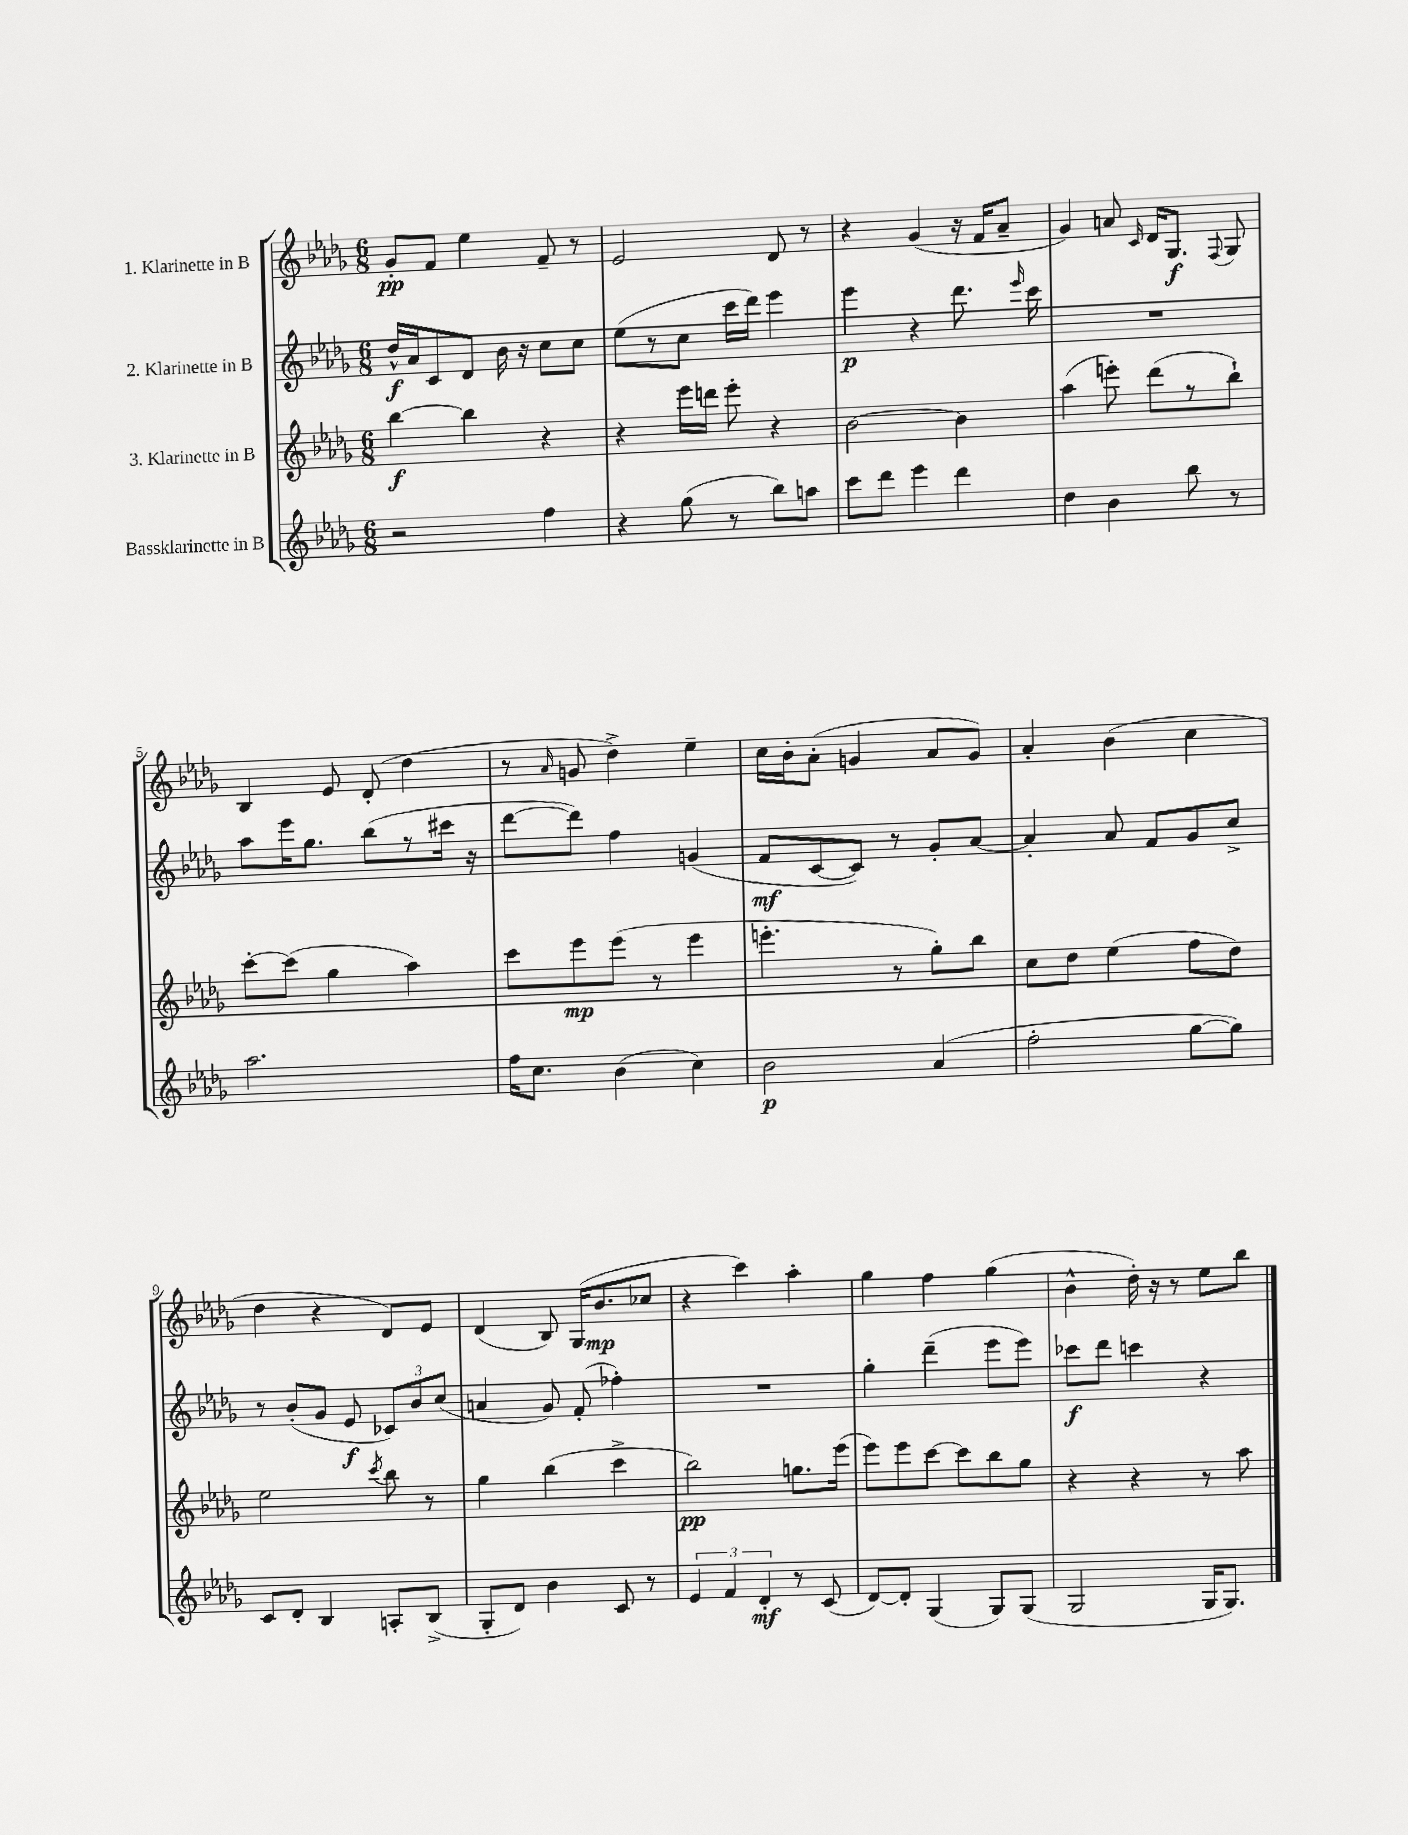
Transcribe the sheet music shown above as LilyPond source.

<<
\new StaffGroup <<
\new Staff = "s0" \with { instrumentName = "1. Klarinette in B" } {
    \clef treble \key des \major \numericTimeSignature \time 6/8
    \autoBeamOff ges'8[-.\pp f'8] ees''4 f'8-- r8 |
    ees'2 des'8 r8 |
    r4 ges'4( r16 f'16[ aes'8]-- |
    ges'4) a'8 \grace { c'16 } des'16[ ges8.]\f \appoggiatura { f8 } ges8 |
    bes4 ees'8 des'8-.( des''4 |
    r8 \grace { aes'16 } g'8 des''4->) ees''4-- |
    c''16[ bes'16-. aes'8]-.( g'4 aes'8[ g'8]) |
    aes'4-. bes'4( c''4 |
    des''4 r4 des'8[) ees'8] |
    des'4( bes8) ges16[( bes'8.\mp ces''8] |
    r4 c'''4) aes''4-. |
    ges''4 f''4 ges''4( |
    bes'4-^ des''16-.) r16 r8 ees''8[ bes''8] \bar "|." |
}
\new Staff = "s1" \with { instrumentName = "2. Klarinette in B" } {
    \clef treble \key des \major \numericTimeSignature \time 6/8
    \autoBeamOff des''16[-^\f aes'16 c'8 des'8] bes'16 r16 c''8[ c''8] |
    ees''8[( r8 c''8] c'''16[ des'''16]) ees'''4 |
    ees'''4\p r4 des'''8. \grace { ees'''16 } c'''16 |
    R2. |
    aes''8[ ees'''16 ges''8.] bes''8[( r8 cis'''16] r16 |
    des'''8[~ des'''8]) f''4 g'4( |
    f'8[\mf c'8~ c'8]) r8 ges'8[-. aes'8]~ |
    aes'4-. aes'8 f'8[ ges'8 c''8]-> |
    r8 bes'8[-.( ges'8] ees'8\f \tuplet 3/2 { ces'8[) bes'8 c''8]( } |
    a'4 ges'8) f'8-.( fes''4-.) |
    R2. |
    ges''4-. des'''4--( ees'''8[ ees'''8]) |
    ces'''8[\f des'''8] c'''4 r4 \bar "|." |
}
\new Staff = "s2" \with { instrumentName = "3. Klarinette in B" } {
    \clef treble \key des \major \numericTimeSignature \time 6/8
    \autoBeamOff bes''4~\f bes''4 r4 |
    r4 ees'''16[ d'''16] ees'''8-. r4 |
    bes'2~ bes'4 |
    aes''4( e'''8-.) des'''8[( r8 bes''8]-!) |
    c'''8[~-. c'''8]( ges''4 aes''4) |
    c'''8[ ees'''8\mp ees'''8]( r8 ees'''4 |
    e'''4.-. r8 ges''8[-.) bes''8] |
    c''8[ des''8] ees''4( f''8[ des''8]) |
    ees''2 \acciaccatura { c'''8 } bes''8 r8 |
    ges''4 bes''4( c'''4-> |
    bes''2\pp) g''8.[ ees'''16]( |
    ees'''8[) ees'''8 c'''8]~ c'''8[ bes''8 ges''8] |
    r4 r4 r8 aes''8 \bar "|." |
}
\new Staff = "s3" \with { instrumentName = "Bassklarinette in B" } {
    \clef treble \key des \major \numericTimeSignature \time 6/8
    \autoBeamOff r2 f''4 |
    r4 ges''8( r8 bes''8[) a''8] |
    c'''8[ des'''8] ees'''4 des'''4 |
    des''4 bes'4 bes''8 r8 |
    aes''2. |
    f''16[ c''8.] bes'4( c''4) |
    bes'2\p aes'4( |
    f''2-. ges''8[~ ges''8]) |
    c'8[ des'8]-. bes4 a8[-. bes8]->( |
    ges8[-. des'8]) bes'4 c'8 r8 |
    \tuplet 3/2 { ees'4 f'4 des'4-.\mf } r8 c'8( |
    des'8[~) des'8]-. ges4( ges8[) ges8]( |
    ges2 ges16[ ges8.]) \bar "|." |
}
>>
>>
